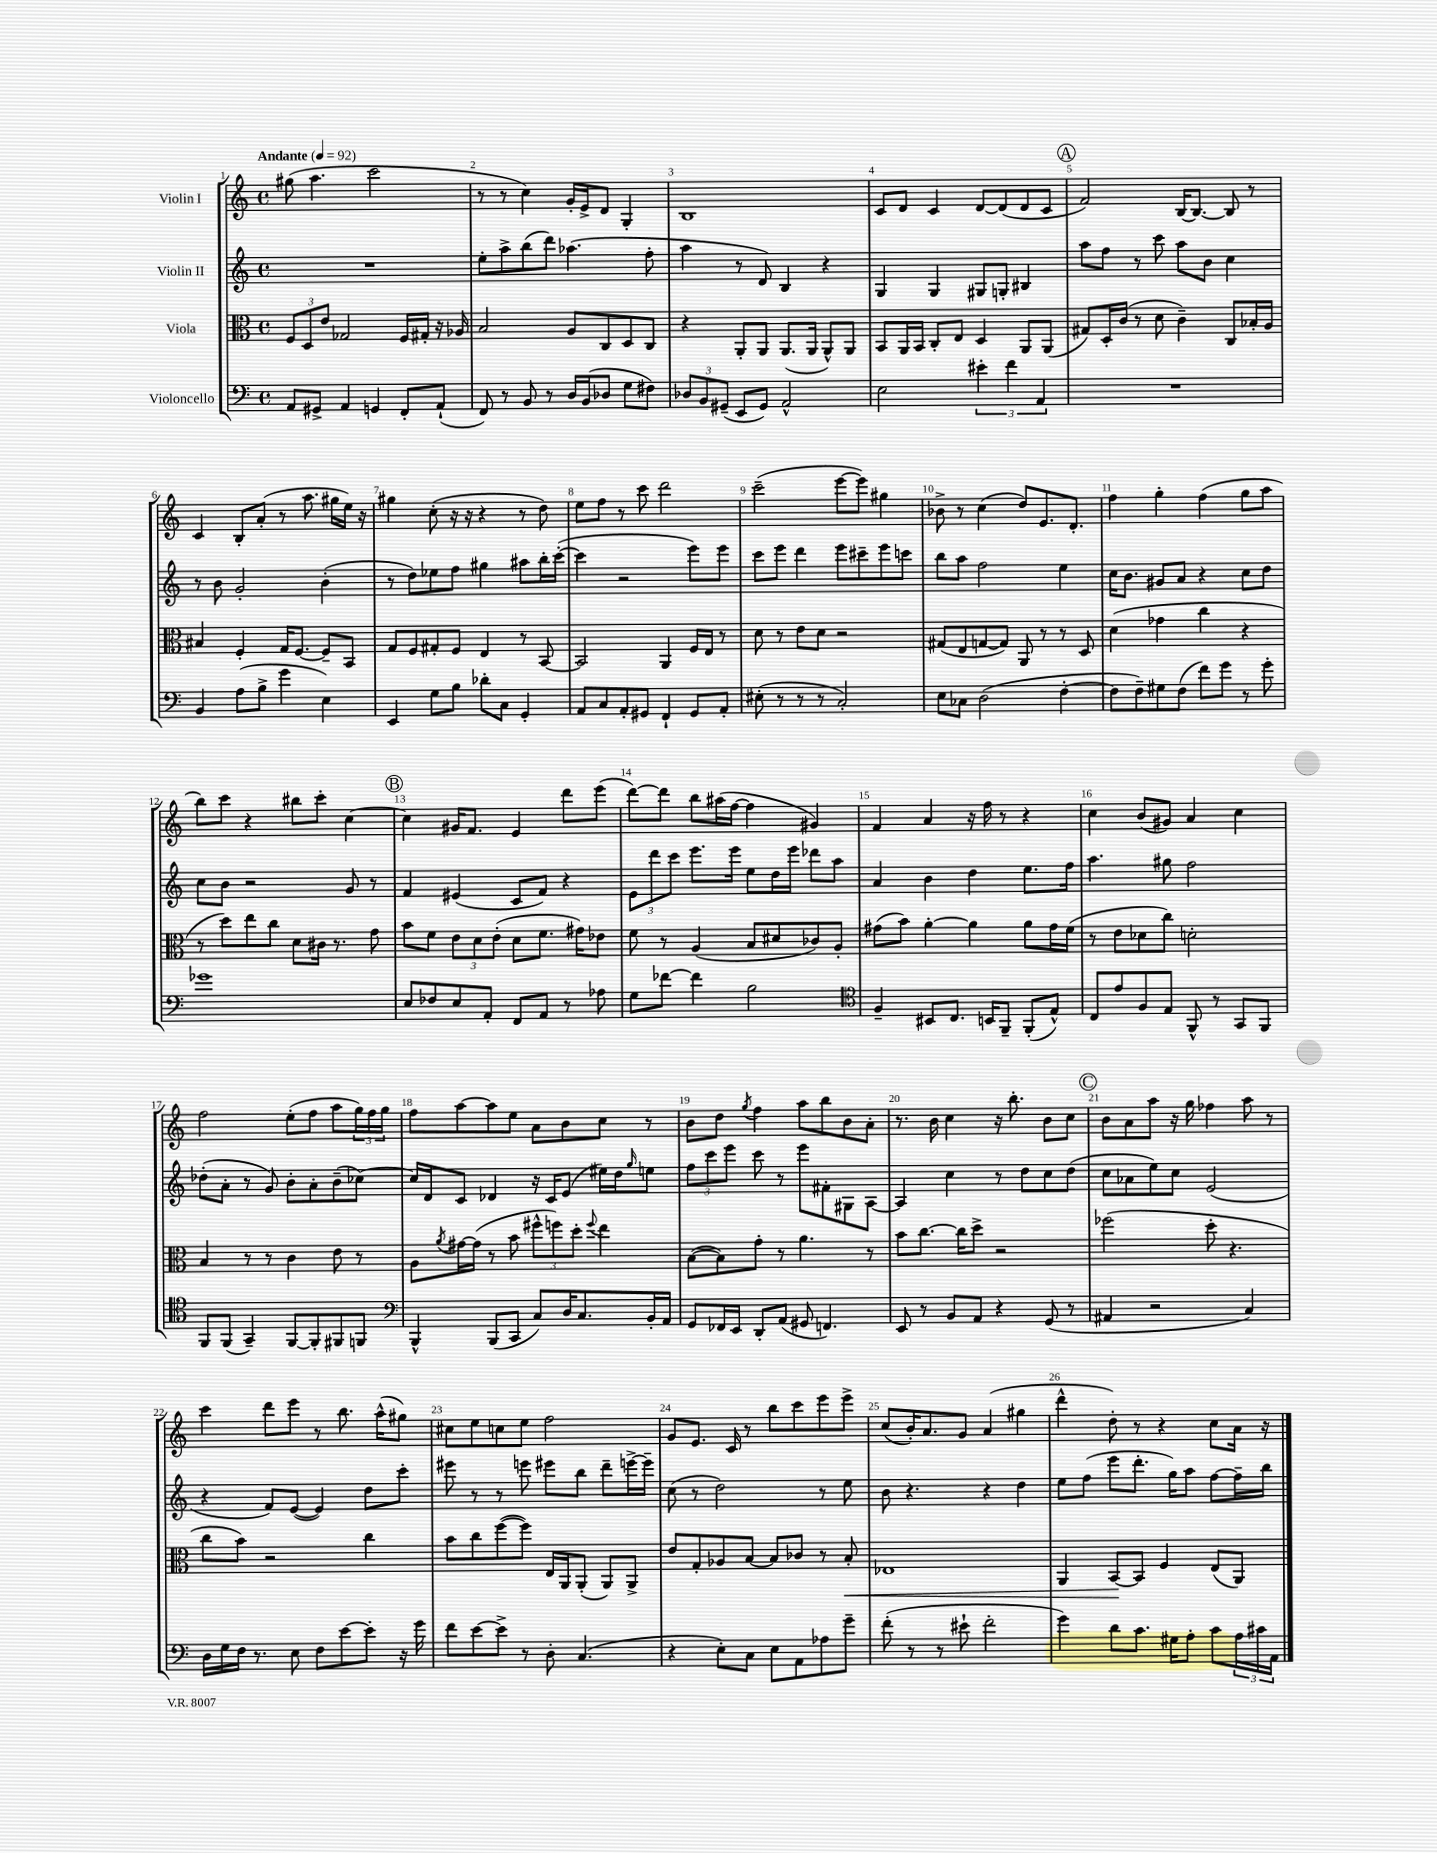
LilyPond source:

<<
\new StaffGroup <<
\new Staff = "s0" \with { instrumentName = "Violin I" } {
    \clef treble \key c \major \defaultTimeSignature \time 4/4 \tempo "Andante" 4 = 92
    gis''8( a''4. c'''2 |
    r8 r8 c''4) g'16-. e'16-> d'8 g4-. |
    b1 |
    c'8 d'8 c'4 d'8~ d'8( d'8 c'8 |
    \mark \markup { \circle "A" } f'2) b16~ b8.~ b8 r8 |
    c'4 b8-. a'8-.( r8 a''8. gis''16 e''16) r16 |
    gis''4 c''8-.( r16 r16 r4 r8 d''8) |
    e''8 f''8 r8 c'''8 d'''2 |
    c'''2--( e'''8~ e'''8) gis''4 |
    bes'8-> r8 c''4( d''8) e'8. d'8.-. |
    f''4 g''4-. f''4( g''8 a''8 |
    b''8) c'''8 r4 bis''8 c'''8-. c''4~ |
    \mark \markup { \circle "B" } c''4 gis'16 f'8. e'4 d'''8 e'''8( |
    d'''8~) d'''8 b''8 ais''16( f''16~ f''4 gis'4) |
    f'4 a'4 r16 f''16 r8 r4 |
    c''4 b'8( gis'8) a'4 c''4 |
    f''2 e''8-.( f''8 a''8 \tuplet 3/2 { g''16) f''16 g''16 } |
    f''8 a''8~ a''8 e''8 a'8 b'8 c''8 r8 |
    b'8 d''8 \acciaccatura { g''8 } f''4 a''8 b''8 b'8 a'8-. |
    r8. b'16 c''4 r16 b''8.-. b'8 c''8 |
    \mark \markup { \circle "C" } b'8 a'8 a''8 r16 g''16 fes''4 a''8 r8 |
    c'''4 d'''8 e'''8 r8 b''8. a''16-^( gis''8) |
    cis''8 e''8 c''8 e''8 f''2 |
    g'8 e'8. c'16 r8 b''8 c'''8 e'''8 e'''8-> |
    c''8( b'16-.) a'8. g'8 a'4( gis''4 |
    d'''4-^ d''8-.) r8 r4 c''8 a'16 r16 \bar "|." |
}
\new Staff = "s1" \with { instrumentName = "Violin II" } {
    \clef treble \key c \major \defaultTimeSignature \time 4/4
    R1 |
    e''8-. a''8-> b''8( d'''8) aes''4.( f''8-. |
    a''4 r8 d'8) b4 r4 |
    g4 g4 gis8 g8-. bis4 |
    \mark \markup { \circle "A" } a''8 f''8 r8 c'''8 a''8 b'8 c''4 |
    r8 b'8 g'2-. b'4-.( |
    r8 d''8) ees''8 f''8 gis''4 ais''8 b''16-. c'''16~-.( |
    c'''4 r2 e'''8) e'''8 |
    c'''8 e'''8 d'''4 e'''8 cis'''8-- e'''8 c'''8 |
    b''8 a''8 f''2 e''4 |
    c''16 b'8. gis'8 a'8 r4 c''8 d''8 |
    c''8 b'8 r2 g'8 r8 |
    \mark \markup { \circle "B" } f'4 eis'4( c'8 f'8) r4 |
    \tuplet 3/2 { e'8 d'''8 c'''8 } e'''8. e'''16 e''8 d''16 e'''16 des'''8 a''8 |
    a'4 b'4 d''4 e''8. f''16 |
    a''4. gis''8 f''2 |
    des''8-.( a'8-. r8 g'8) b'8-. a'8-. b'8--( ces''8~) |
    ces''16 d'16 c'8 des'4 r16 c'16 e'8( eis''16) d''16 \grace { g''16 } e''8 |
    \tuplet 3/2 { f''8 c'''8 e'''8 } c'''8 r8 e'''8 fis'8-. gis8 a8~ |
    a4 c''4 r8 d''8 c''8 d''8( |
    \mark \markup { \circle "C" } c''8 aes'8 e''8) c''8 e'2( |
    r4 f'8) e'8~( e'4) d''8 c'''8-. |
    eis'''8 r8 r8 e'''8 eis'''8 b''8 d'''8-- e'''16~-> e'''16-- |
    c''8( r8 d''2) r8 e''8 |
    b'8 r4. r4 d''4 |
    e''8 f''8( e'''8 d'''8.-. g''16) a''8 f''8~ f''16-- b''16 \bar "|." |
}
\new Staff = "s2" \with { instrumentName = "Viola" } {
    \clef alto \key c \major \defaultTimeSignature \time 4/4
    \tuplet 3/2 { f8 d8 e'8 } ges2 f16 gis16-. r16 aes16 |
    b2 a8 c8 d8 c8 |
    r4 a,8-. a,8 a,8.( a,16 a,8-^) a,8 |
    b,8 a,16 b,16 c8-. e8 d4 a,8 a,8( |
    \mark \markup { \circle "A" } gis8) d16-. c'16( r8 d'8 c'4--) c8 bes16-. a16 |
    bis4 f4-. g16 f8.~ f8-- b,8 |
    g8 f8 gis8-. f8 e4 r8 b,8~ |
    b,2 a,4 f16 e16 r8 |
    d'8 r8 e'8 d'8 r2 |
    gis8( e8 g8~ g8) a,8 r8 r8 d8 |
    d'4( ges'4 c''4 r4 |
    r8 d''8) e''8 c''8 d'8 cis'16 r8. g'8 |
    \mark \markup { \circle "B" } b'8 f'8 \tuplet 3/2 { e'8 d'8 e'8-.( } d'8 f'8. gis'16) ees'8 |
    f'8 r8 a4( b8 dis'8 ces'8) a8-. |
    gis'8( b'8) a'4~-. a'4 a'8 gis'16 f'16( |
    r8 e'8 des'8 c''8) d'2-. |
    b4 r8 r8 c'4 e'8 r8 |
    a8 \acciaccatura { a'8 } gis'16~ gis'16( r8 b'8 \tuplet 3/2 { fis''8-^ f''8) d''8-. } \appoggiatura { f''8 } e''4 |
    b8~( b8) g'8-. r8 a'4. r8 |
    b'8 c''8.~ c''16 d''8-> r2 |
    \mark \markup { \circle "C" } fes''2( d''8-. r4. |
    c''8 b'8) r2 c''4 |
    b'8 c''8 f''8~( f''8) e16 a,16 a,8-.( a,8) a,8-> |
    e'8 g8-. aes8 b8~ b8 ces'8 r8 b8-.\< |
    ees1 |
    a,4 b,8~\! b,8 f4 e8( a,8) \bar "|." |
}
\new Staff = "s3" \with { instrumentName = "Violoncello" } {
    \clef bass \key c \major \defaultTimeSignature \time 4/4
    a,8 gis,8-> a,4 g,4 f,8-. a,8-!( |
    f,8) r8 b,8 r8 d16 b,16( des8 g8 fis8) |
    \tuplet 3/2 { des8 b,8 gis,8--( } e,8 gis,8) a,2-^ |
    e2 \tuplet 3/2 { eis'4-. f'4 a,4 } |
    \mark \markup { \circle "A" } R1 |
    b,4 a8( b8-> g'4 e4) |
    e,4 g8 b8 des'8-. c8 g,4-. |
    a,8 c8 a,8-. gis,8 f,4-! gis,8 a,8-. |
    eis8-.( r8 r8 r8 c2-.) |
    e8 ces8 d2( f4~-. |
    f8 f8--) gis8 f8( f'8) g'8 r8 g'8-. |
    ges'1 |
    \mark \markup { \circle "B" } e8 fes8 e8 a,8-. f,8 a,8 r8 aes8 |
    g8 fes'8~ fes'4 b2 |
    \clef tenor f4-- bis,8 c8. b,16 f,8-- f,8-.( e8-^) |
    c8 e'8 f8 e8 f,8-^ r8 g,8 f,8 |
    f,8 f,8( g,4--) f,8~ f,8-. fis,8 f,8 |
    \clef bass b,,4-^ b,,8( c,8 c8) d16 c8. b,16-. a,16 |
    g,8 fes,16 e,16 d,8-. a,8( gis,8 f,4.) |
    e,8 r8 b,8 a,8 r4 g,8( r8 |
    \mark \markup { \circle "C" } ais,4 r2 c4) |
    d16 g16 f16 r8. e8 f8 e'8~ e'8-. r16 g'16 |
    f'8 e'8~ e'8-> r8 d8-. c4.( |
    r4 e8-.) c8 e8 a,8 aes8 g'8-- |
    f'8-.( r8 r8 eis'8-! f'2-. |
    g'4) d'8 c'8. gis16 a8-. c'8 \tuplet 3/2 { a16 cis'16 a,16 } \bar "|." |
}
>>
>>
\layout { \context { \Score \override BarNumber.break-visibility = ##(#f #t #t) barNumberVisibility = #all-bar-numbers-visible } }
